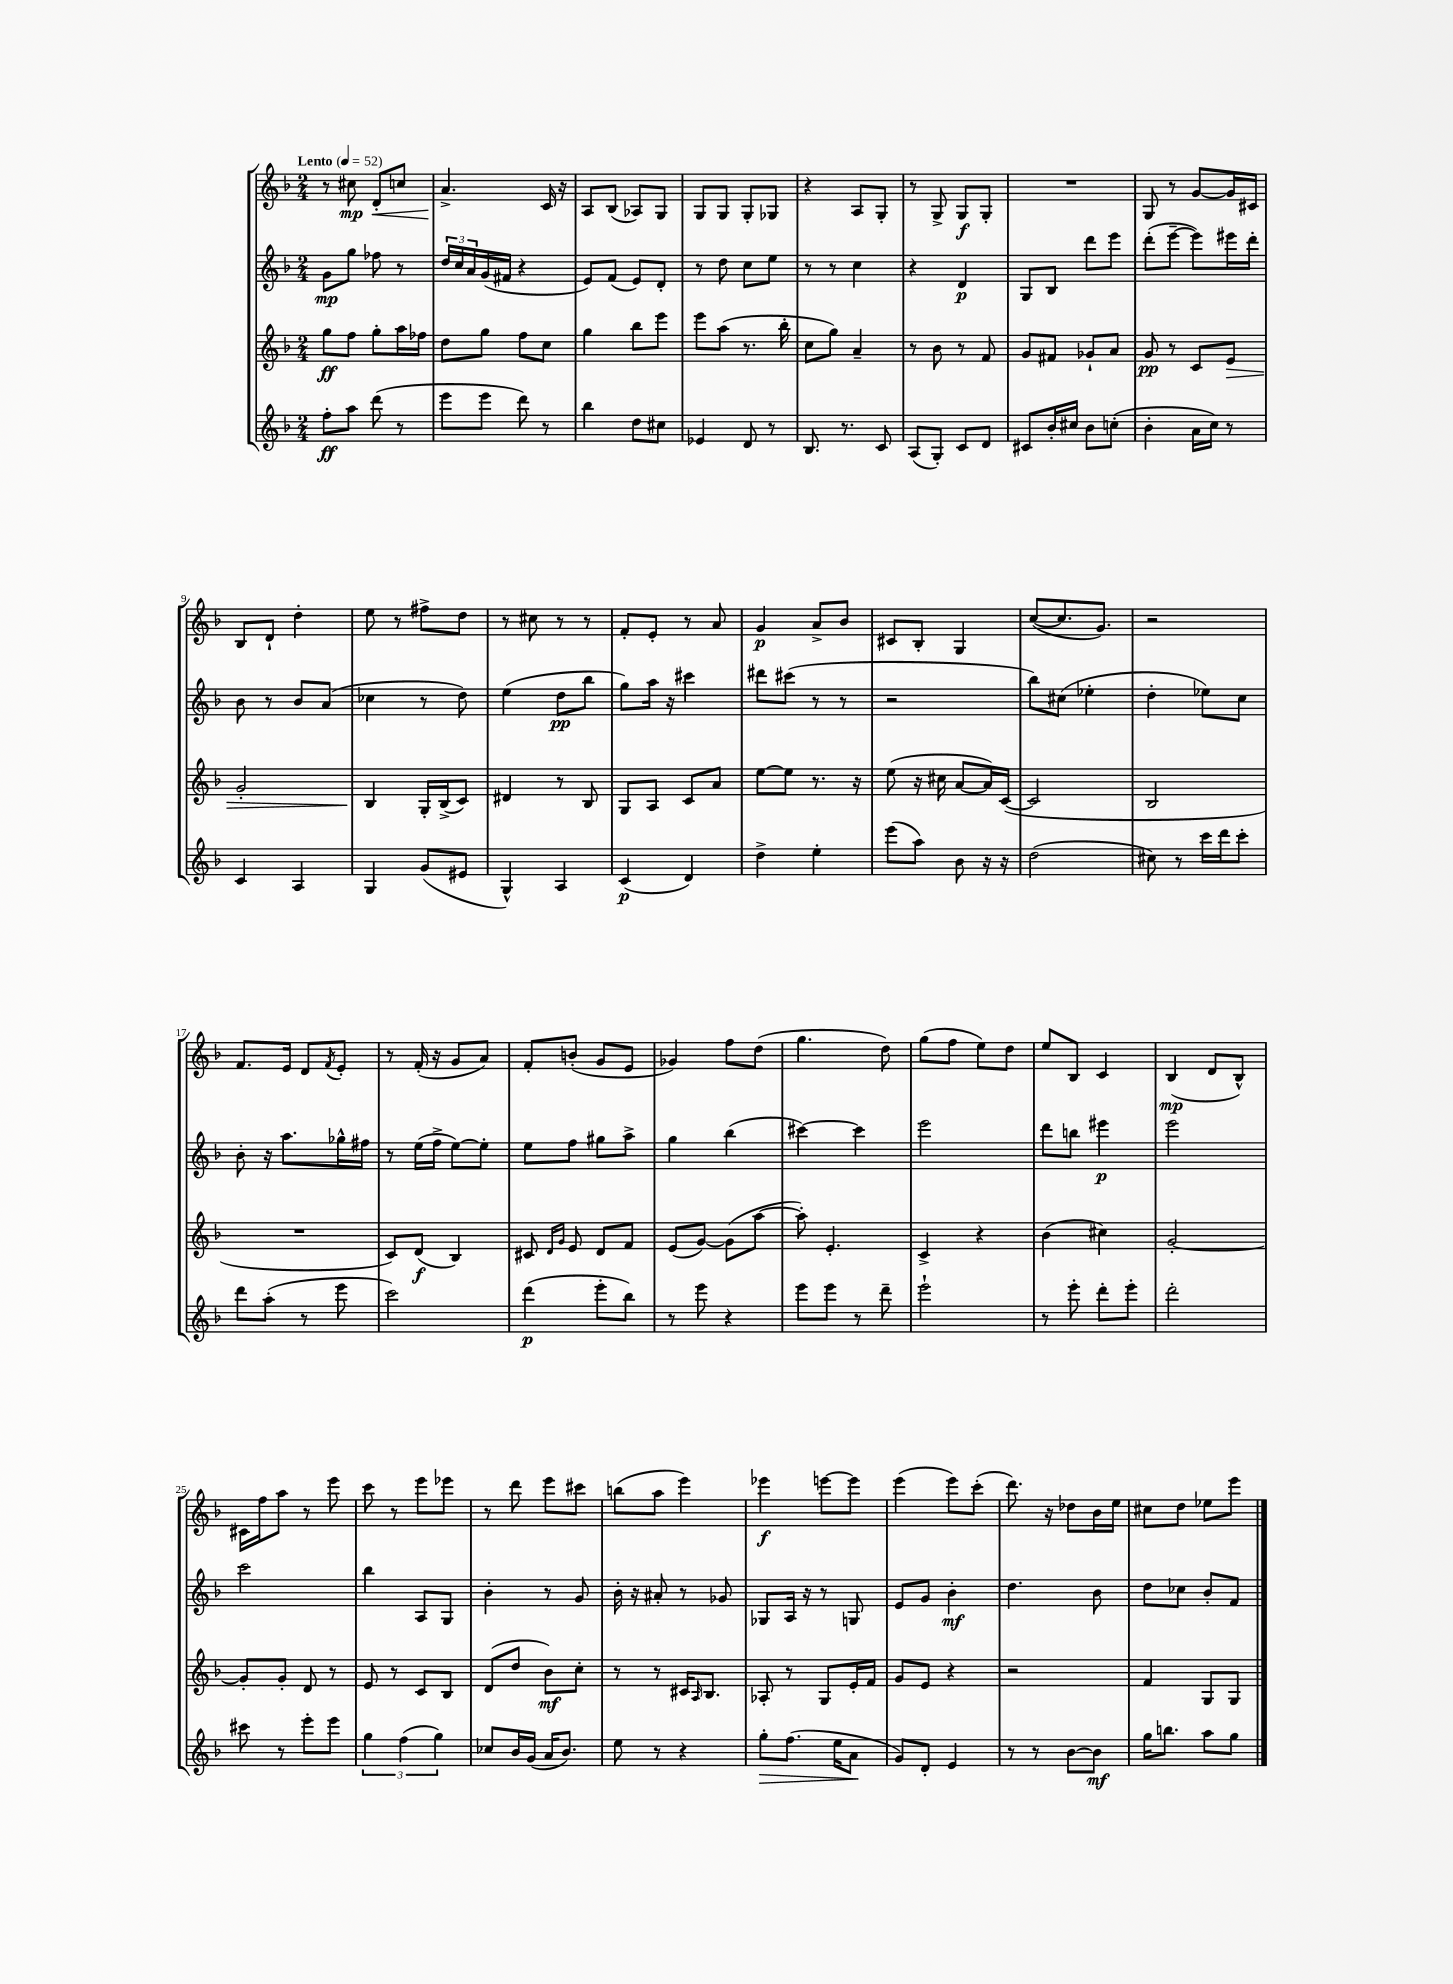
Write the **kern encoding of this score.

**kern	**kern	**kern	**kern
*staff4	*staff3	*staff2	*staff1
*clefG2	*clefG2	*clefG2	*clefG2
*k[b-]	*k[b-]	*k[b-]	*k[b-]
*M2/4	*M2/4	*M2/4	*M2/4
*MM52	*MM52	*MM52	*MM52
8ff'\L	8gg\L	8g\L	8r
8aa\J	8ff\J	8gg\J	8cc#\
(8ddd\	8gg'\L	8ff-\	8d'/L
8r	16aa\L	8r	8cc/J
.	16ff-\JJ	.	.
=	=	=	=
8eee\L	8dd\L	24dd/LL	4.a^/
.	.	24cc/	.
.	.	24a/	.
8eee\J	8gg\J	(16g/	.
.	.	16f#/JJ	.
8ddd\)	8ff\L	4r	.
8r	8cc\J	.	16c/
.	.	.	16r
=	=	=	=
4bb-\	4gg\	8e/L)	8A/L
.	.	(8f/J	(8B-/J
8dd\L	8bb-\L	8e/L)	8A-/L)
8cc#\J	8eee\J	8d'/J	8G/J
=	=	=	=
4e-/	8eee\L	8r	8G/L
.	(8aa\J	8dd\	8G/J
8d/	8.r	8cc\L	8G'/L
8r	.	8ee\J	8G-/J
.	16bb-'\	.	.
=	=	=	=
8.B-/	8cc\L	8r	4r
.	8gg\J)	8r	.
8.r	.	.	.
.	4a~/	4cc\	8A/L
8c/	.	.	8G'/J
=	=	=	=
(8A/L	8r	4r	8r
8G'/J)	8b-\	.	8G^/
8c/L	8r	4d/	8G/L
8d/J	8f/	.	8G'/J
=	=	=	=
8c#/L	8g/L	8G/L	2r
16b-'/L	8f#/J	8B-/J	.
16cc#/JJ	.	.	.
8b-\L	8g-`/L	8ddd\L	.
(8cc'\J	8a/J	8eee\J	.
=	=	=	=
4b-'\	8g/	(8ddd'\L	8G/
.	8r	[8eee~\J	8r
16a\LL	8c/L	8eee\]L)	[8g/L
16cc\JJ)	.	.	.
8r	8e/J	16eee#\L	16g/]L
.	.	16ddd'\JJ	16c#/JJ
=	=	=	=
4c/	2g'/	8b-\	8B-/L
.	.	8r	8d`/J
4A/	.	8b-/L	4dd'\
.	.	(8a/J	.
=	=	=	=
4G/	4B-/	4cc-\	8ee\
.	.	.	8r
(8g/L	16G'/LL	8r	8ff#^\L
.	(16B-^/J	.	.
8e#/J	8c/J)	8dd\)	8dd\J
=	=	=	=
4G^^/)	4d#/	(4ee\	8r
.	.	.	8cc#\
4A/	8r	8dd\L	8r
.	8B-/	8bb-\J	8r
=	=	=	=
(4c/	8G/L	8gg\L)	8f'/L
.	8A/J	16aa\Jk	8e'/J
.	.	16r	.
4d/)	8c/L	4ccc#\	8r
.	8a/J	.	8a/
=	=	=	=
4dd^\	[8ee\L	8ddd#\L	4g/
.	8ee\]J	(8ccc#\J	.
4ee'\	8.r	8r	8a^/L
.	.	8r	8b-/J
.	16r	.	.
=	=	=	=
(8eee\L	(8ee\	2r	8c#/L
8aa\J)	16r	.	8B-'/J
.	16cc#\	.	.
8b-\	[8a/L	.	4G/
16r	16a/]L)	.	.
16r	([16c/JJ	.	.
=	=	=	=
(2dd\	2c/]	8bb-\L)	([8cc/L
.	.	(8cc#\J	8.cc/]
.	.	4ee-'\	.
.	.	.	8.g/J)
=	=	=	=
8cc#\)	2B-/	4dd'\	2r
8r	.	.	.
16ccc\LL	.	8ee-\L)	.
16ddd\J	.	.	.
8ccc'\J	.	8cc\J	.
=	=	=	=
8ddd\L	2r	8b-'\	8.f/L
(8aa'\J	.	16r	.
.	.	8.aa\L	16e/Jk
8r	.	.	8d/L
.	.	.	8qf/
8eee\	.	16gg-^^\L	8e'/J
.	.	16ff#\JJ	.
=	=	=	=
2ccc\)	8c/L)	8r	8r
.	(8d/J	(16ee\LL	(16f'/
.	.	16ff^\JJ	16r
.	4B-/)	[8ee\L)	8g/L
.	.	8ee'\]J	8a/J)
=	=	=	=
(4ddd\	8c#/	8ee\L	8f'/L
.	16qqd/LL	.	.
.	16qqg/JJ	.	.
.	8e/	8ff\J	(8b'/J
8eee'\L	8d/L	8gg#\L	8g/L
8bb-\J)	8f/J	8aa^\J	8e/J
=	=	=	=
8r	(8e/L	4gg\	4g-/)
8eee\	[8g/J)	.	.
4r	(8g\]L	(4bb-\	8ff\L
.	[8aa\J	.	(8dd\J
=	=	=	=
8eee\L	8aa'\])	[4ccc#\)	4.gg\
8eee\J	4.e'/	.	.
8r	.	4ccc#\]	.
8ddd~\	.	.	8dd\)
=	=	=	=
2eee`\	4c^/	2eee\	(8gg\L
.	.	.	8ff\J
.	4r	.	8ee\L)
.	.	.	8dd\J
=	=	=	=
8r	(4b-\	8ddd\L	8ee/L
8eee'\	.	8bb\J	8B-/J
8ddd'\L	4cc#\)	4eee#\	4c/
8eee'\J	.	.	.
=	=	=	=
2ddd'\	[2g'/	2eee\	(4B-/
.	.	.	8d/L
.	.	.	8B-^^/J)
=	=	=	=
8ccc#\	8g'/]L	2ccc\	16c#\LL
.	.	.	16ff\J
8r	8g'/J	.	8aa\J
8eee'\L	8d/	.	8r
8eee\J	8r	.	8eee\
=	=	=	=
6gg\	8e/	4bb-\	8ccc\
.	8r	.	8r
(6ff\	.	.	.
.	8c/L	8A/L	8eee\L
6gg\)	.	.	.
.	8B-/J	8G/J	8eee-\J
=	=	=	=
8cc-/L	(8d/L	4b-'\	8r
16b-/L	8dd/J	.	8ddd\
(16g/JJ	.	.	.
16a/LK	8b-\L)	8r	8eee\L
8.b-/J)	.	.	.
.	8cc'\J	8g/	8ccc#\J
=	=	=	=
8ee\	8r	16b-'\	(8bb\L
.	.	16r	.
8r	8r	8a#'/	8aa\J
4r	16c#/LK	8r	4eee\)
.	16qqA/	.	.
.	8.B-/J	.	.
.	.	8g-/	.
=	=	=	=
8gg'\L	8A-'/	8G-/L	4eee-\
(8.ff\J	8r	16A/Jk	.
.	.	16r	.
.	8G/L	8r	[8eee\L
16ee\LK	.	.	.
8a\J	16e'/L	8G/	8eee\]J
.	16f/JJ	.	.
=	=	=	=
8g/L)	8g/L	8e/L	(4eee\
8d'/J	8e/J	8g/J	.
4e/	4r	4b-'\	8eee\L)
.	.	.	(8ccc'\J
=	=	=	=
8r	2r	4.dd\	8.ddd\)
8r	.	.	.
.	.	.	16r
[8b-\L	.	.	8dd-\L
8b-\]J	.	8b-\	16b-\L
.	.	.	16ee\JJ
=	=	=	=
16gg\LK	4f/	8dd\L	8cc#\L
8.bb\J	.	.	.
.	.	8cc-\J	8dd\J
8aa\L	8G/L	8b-'/L	8ee-\L
8gg\J	8G/J	8f/J	8eee\J
==	==	==	==
*-	*-	*-	*-
